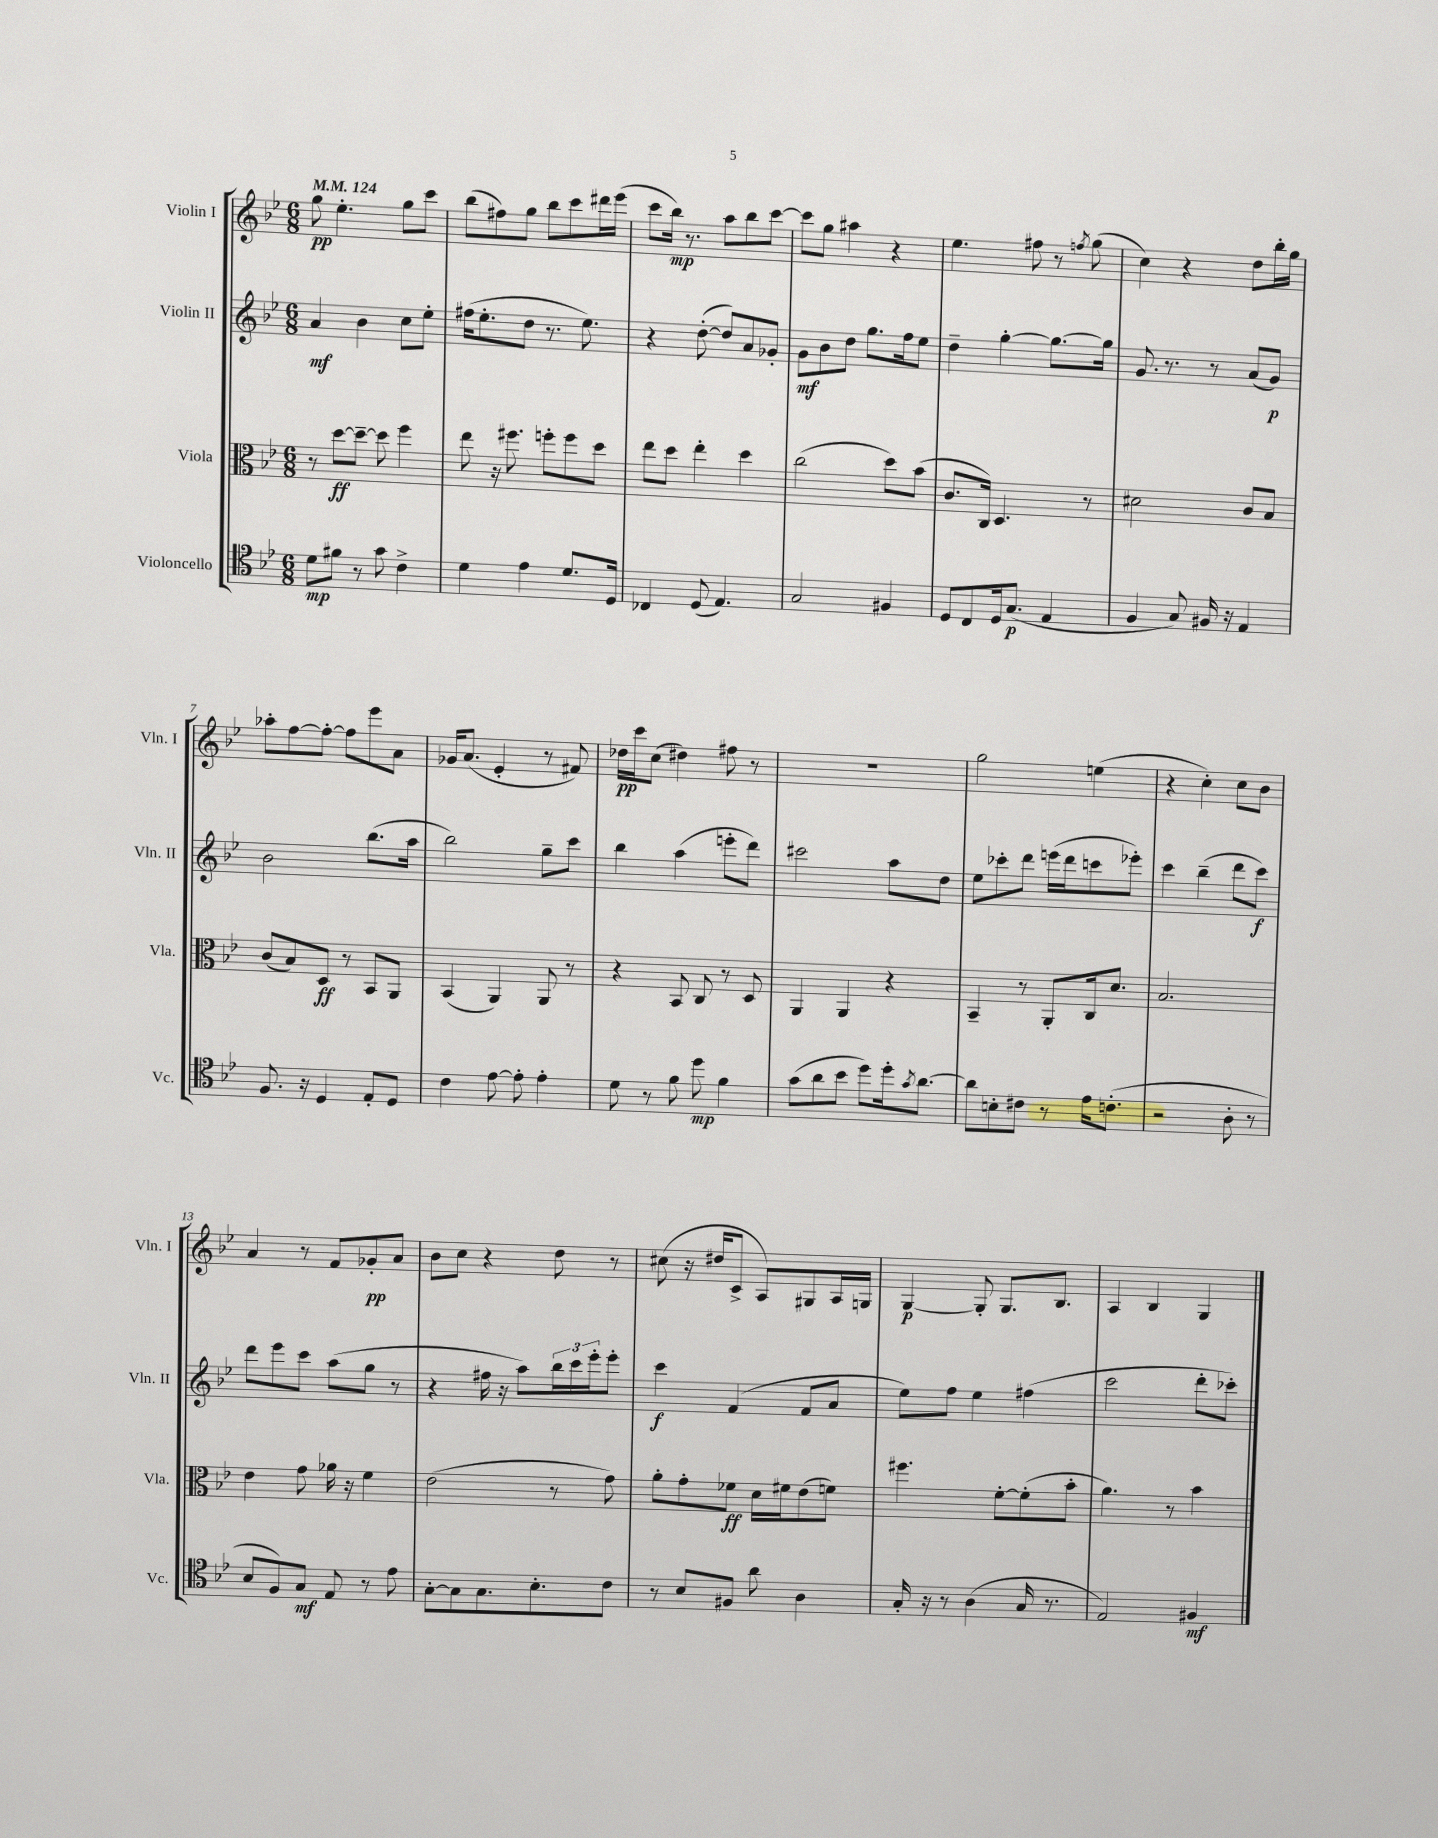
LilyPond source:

<<
\new StaffGroup <<
\new Staff = "s0" \with { instrumentName = "Violin I" shortInstrumentName = "Vln. I" } {
    \clef treble \key bes \major \numericTimeSignature \time 6/8 \tempo 4 = 124
    g''8\pp ees''4.-. g''8 c'''8 |
    bes''8( fis''8) g''8 bes''8 c'''8 dis'''16 ees'''16( |
    c'''8 bes''16\mp) r8. a''8 bes''8 c'''8~ |
    c'''8 g''8 ais''4 r4 |
    ees''4. fis''8 r8 \acciaccatura { f''8 } g''8( |
    c''4) r4 d''8 bes''16-. g''16 |
    aes''8-. f''8~ f''8~-. f''8 ees'''8 a'8 |
    ges'16 a'8.( ees'4-. r8 fis'8) |
    des''16\pp c'''16 c''8( dis''4) fis''8 r8 |
    R2. |
    g''2 e''4( |
    r4 c''4-.) c''8 bes'8 |
    a'4 r8 f'8 ges'8-.\pp a'8 |
    bes'8 c''8 r4 d''8 r8 |
    cis''8( r16 dis''16 c'8-> a8) gis8 a16 g16 |
    g4~\p g8-. g8. bes8. |
    a4 bes4 g4 \bar "|." |
}
\new Staff = "s1" \with { instrumentName = "Violin II" shortInstrumentName = "Vln. II" } {
    \clef treble \key bes \major \numericTimeSignature \time 6/8
    a'4\mf bes'4 c''8 ees''8-. |
    fis''16( ees''8.-. d''8 r8. ees''8.) |
    r4 d''8~-.( d''8) a'8 ges'8-. |
    g'8\mf bes'8 d''8 g''8. f''16 ees''8 |
    d''4-- g''4~-. g''8.~ g''16 |
    g'8. r8. r8 a'8( g'8\p) |
    bes'2 bes''8.( a''16 |
    bes''2) g''8-- c'''8 |
    bes''4 a''4( e'''8-. d'''8) |
    cis'''2 a''8 d''8 |
    ees''8 ces'''8-. d'''8 e'''16( d'''16 c'''8 ees'''8-.) |
    c'''4 bes''4--( d'''8 c'''8\f) |
    d'''8 ees'''8 c'''8 a''8( g''8 r8 |
    r4 fis''16 r16 a''8) \tuplet 3/2 { bes''16 c'''16 ees'''16-. } ees'''8-. |
    c'''4\f f'4( f'8 a'8 |
    ees''8) f''8 ees''4 fis''4( |
    c'''2 d'''8-. ces'''8-.) \bar "|." |
}
\new Staff = "s2" \with { instrumentName = "Viola" shortInstrumentName = "Vla." } {
    \clef alto \key bes \major \numericTimeSignature \time 6/8
    r8 d''8~\ff d''8~-- d''8 f''4 |
    ees''8 r16 fis''8. f''8-. f''8 d''8 |
    ees''8 d''8 ees''4-. d''4 |
    c''2( d''8) bes'8( |
    c'8. c16) d4. r8 |
    dis'2 c'8 bes8 |
    c'8( bes8) d8\ff r8 bes,8 a,8 |
    bes,4( a,4) a,8 r8 |
    r4 bes,8 c8 r8 d8 |
    a,4 a,4 r4 |
    bes,4-- r8 a,8-. c16 d'8. |
    bes2. |
    ees'4 g'8 aes'16 r16 f'4 |
    ees'2( r8 g'8) |
    a'8-. g'8-. fes'8\ff d'16 fis'16 ees'8( f'8) |
    fis''4. f'8~-. f'8-.( bes'8-. |
    a'4.) r8 bes'4 \bar "|." |
}
\new Staff = "s3" \with { instrumentName = "Violoncello" shortInstrumentName = "Vc." } {
    \clef tenor \key bes \major \numericTimeSignature \time 6/8
    d'8\mp fis'8 r8 g'8 c'4-> |
    d'4 ees'4 d'8. d16 |
    ces4 d8( ees4.) |
    g2 fis4 |
    d8 c8 d16 g8.\p( ees4 |
    f4 g8) fis16 r16 ees4 |
    f8. r16 d4 ees8-. d8 |
    c'4 ees'8~ ees'8-. ees'4-. |
    d'8 r8 f'8 d''8\mp f'4 |
    g'8( a'8 bes'8 d''8) d''16-. \acciaccatura { g'8 } a'8.~ |
    a'8 b8-. cis'8 r8 ees'16 c'8.-.( |
    r2 a8-. r8 |
    bes8 f8) g8\mf ees8 r8 ees'8 |
    g8~-. g8 g8. bes8.-. c'8 |
    r8 bes8 fis8 a'8 a4 |
    g16-. r16 r8 a4( g16 r8. |
    ees2) fis4\mf \bar "|." |
}
>>
>>
